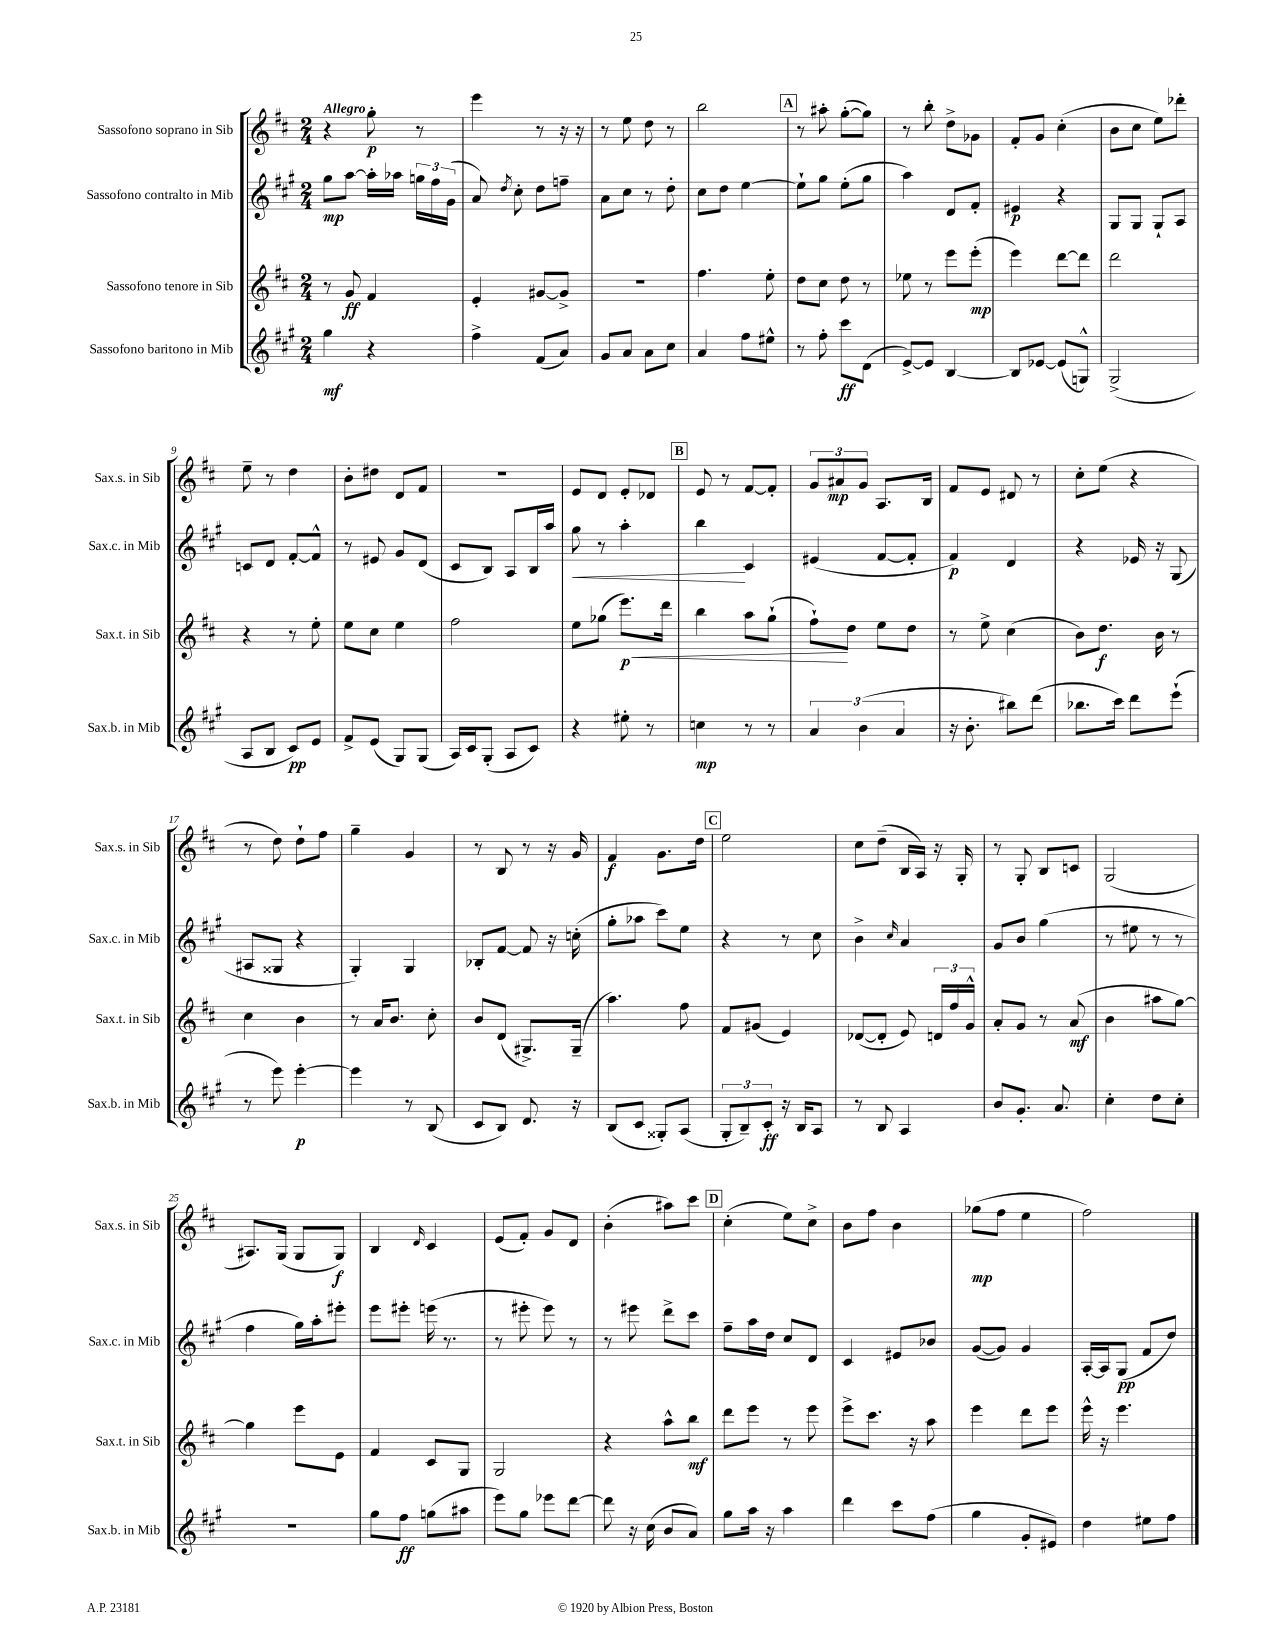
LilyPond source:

<<
\new StaffGroup <<
\new Staff = "s0" \with { instrumentName = "Sassofono soprano in Sib" shortInstrumentName = "Sax.s. in Sib" } {
    \clef treble \key d \major \numericTimeSignature \time 2/4 \tempo "Allegro"
    \autoBeamOff r4 g''8-.\p r8 |
    e'''4 r8 r16 r16 |
    r8 e''8 d''8 r8 |
    b''2 |
    \mark \markup { \box "A" } r8 ais''8-. g''8[~-.( g''8]) |
    r8 b''8-. d''8[-> ges'8] |
    fis'8[-. g'8] cis''4-.( |
    b'8[ cis''8] e''8[) des'''8]-. |
    e''8-- r8 d''4 |
    b'8[-. dis''8] d'8[ fis'8] |
    r2 |
    e'8[ d'8] e'8[-. des'8] |
    \mark \markup { \box "B" } e'8 r8 fis'8[~ fis'8]-. |
    \tuplet 3/2 { g'8[ ais'8\mp g'8] } a8.[ b16] |
    fis'8[ e'8] dis'8 r8 |
    cis''8[-. e''8]( r4 |
    r8 d''8) d''8[-! fis''8] |
    g''4-- g'4 |
    r8 b8 r8 r16 g'16 |
    fis'4\f g'8.[ d''16] |
    \mark \markup { \box "C" } e''2 |
    cis''8[ d''8]--( b16[ a16]) r16 g16-. |
    r8 g8-. b8[ c'8] |
    g2( |
    ais8.[) g16]( g8[ g8]\f) |
    b4 \grace { d'16 } cis'4 |
    e'8[( fis'8]-.) g'8[ d'8] |
    b'4-.( ais''8[) cis'''8] |
    \mark \markup { \box "D" } cis''4-.( e''8[) cis''8]-> |
    b'8[ fis''8] b'4 |
    ges''8[\mp( fis''8] e''4 |
    fis''2) \bar "|." |
}
\new Staff = "s1" \with { instrumentName = "Sassofono contralto in Mib" shortInstrumentName = "Sax.c. in Mib" } {
    \clef treble \key a \major \numericTimeSignature \time 2/4
    \autoBeamOff gis''8[\mp a''8]~ a''16[-. aes''16] \tuplet 3/2 { g''16[ fis''16 gis'16]( } |
    a'8) \acciaccatura { d''8 } cis''8-. d''8[ f''8]-- |
    a'8[ cis''8] r8 d''8-. |
    cis''8[ d''8] e''4~ |
    \mark \markup { \box "A" } e''8[-! gis''8] e''8[-.( gis''8] |
    a''4) d'8[ fis'8]-. |
    eis'4\p r4 |
    gis8[ gis8] gis8[-! a8] |
    c'8[ d'8] fis'8[~-. fis'8]-^ |
    r8 eis'8 gis'8[ d'8]( |
    cis'8[ b8]) a8[ b16 a''16] |
    gis''8\< r8 a''4-. |
    \mark \markup { \box "B" } b''4\! cis'4 |
    eis'4( fis'8[~ fis'8]-. |
    fis'4\p) d'4 |
    r4 ees'16 r16 gis8( |
    ais8[ gisis8] r4 |
    gis4-.) gis4 |
    bes8[-. fis'8]~ fis'8 r16 c''16-.( |
    gis''8[-. aes''8] cis'''8[) e''8] |
    \mark \markup { \box "C" } r4 r8 cis''8 |
    b'4-> \grace { cis''16 } a'4 |
    gis'8[ b'8] gis''4( |
    r8 eis''8 r8 r8 |
    fis''4 gis''16[) a''16-. eis'''8]-. |
    e'''8[ eis'''8]-. e'''16( r8. |
    r8 eis'''8-. eis'''8) r8 |
    r8 eis'''8 d'''8[-> cis'''8] |
    \mark \markup { \box "D" } fis''8[-- a''16 d''16] cis''8[ d'8] |
    cis'4 eis'8[ bes'8] |
    gis'8[~( gis'8]) gis'4 |
    a16[~-. a16 gis8]\pp( fis'8[ d''8]) \bar "|." |
}
\new Staff = "s2" \with { instrumentName = "Sassofono tenore in Sib" shortInstrumentName = "Sax.t. in Sib" } {
    \clef treble \key d \major \numericTimeSignature \time 2/4
    \autoBeamOff r8 g'8\ff fis'4 |
    e'4-. gis'8[~ gis'8]-> |
    r2 |
    fis''4. e''8-. |
    \mark \markup { \box "A" } d''8[ cis''8] d''8 r8 |
    ees''8 r8 e'''8[ e'''8]-.\mp( |
    e'''4) d'''8[~ d'''8] |
    d'''2 |
    r4 r8 e''8-. |
    e''8[ cis''8] e''4 |
    fis''2 |
    e''8[ ges''8]( e'''8.[\p\<) d'''16] |
    \mark \markup { \box "B" } b''4 a''8[ g''8]-!( |
    fis''8[-!\!) d''8] e''8[ d''8] |
    r8 e''8-> cis''4( |
    b'8[) d''8.]\f b'16 r8 |
    cis''4 b'4 |
    r8 a'16[ b'8.] cis''8-. |
    b'8[ d'8]( gis8.[->) gis16]--( |
    a''4.) fis''8 |
    \mark \markup { \box "C" } fis'8[ gis'8]( e'4) |
    des'8[~( des'8]-. e'8) \tuplet 3/2 { d'16[ fis''16 g'16]-^ } |
    a'8[-. g'8] r8 a'8\mf( |
    b'4 ais''8[ g''8]~) |
    g''4 e'''8[ e'8] |
    fis'4 cis'8[ g8] |
    g2 |
    r4 a''8[-^ b''8]\mf |
    \mark \markup { \box "D" } d'''8[ e'''8] r8 e'''8 |
    e'''8[-> cis'''8.] r16 a''8 |
    e'''4 d'''8[ e'''8] |
    e'''16-^ r16 e'''4. \bar "|." |
}
\new Staff = "s3" \with { instrumentName = "Sassofono baritono in Mib" shortInstrumentName = "Sax.b. in Mib" } {
    \clef treble \key a \major \numericTimeSignature \time 2/4
    \autoBeamOff gis''4\mf r4 |
    fis''4-> fis'8[( a'8]) |
    gis'8[ a'8] a'8[ cis''8] |
    a'4 fis''8[ eis''8]-^ |
    \mark \markup { \box "A" } r8 fis''8-. cis'''8[\ff d'8]( |
    e'8[~->) e'8] b4~ |
    b8[ ees'8]~ ees'8[( g8]-^) |
    gis2->( |
    a8[ b8] cis'8[\pp) e'8] |
    fis'8[-> e'8]( gis8[) gis8]( |
    a16[) cis'16 gis8]-.( a8[ cis'8]) |
    r4 eis''8-. r8 |
    \mark \markup { \box "B" } c''4\mp r8 r8 |
    \tuplet 3/2 { a'4 b'4( a'4 } |
    r16 b'8.-. bis''8[) d'''8]( |
    bes''8.[ cis'''16]) d'''8[ e'''8]-!( |
    r8 e'''8) e'''4~-.\p |
    e'''4 r8 b8( |
    cis'8[ b8]) d'8. r16 |
    b8[( cis'8] gisis8[-.) a8]( |
    \mark \markup { \box "C" } \tuplet 3/2 { gis8[-. b8--) cis'8]-.\ff } r16 b16[ a8] |
    r8 b8 a4 |
    b'8[ gis'8.]-. a'8. |
    cis''4-. d''8[ cis''8]-. |
    r2 |
    gis''8[ fis''8]\ff g''8[( ais''8] |
    e'''8[) gis''8] ees'''8[ d'''8]~ |
    d'''8 r16 cis''16( b'8[ a'8]) |
    \mark \markup { \box "D" } gis''8[ a''16] r16 a''4 |
    d'''4 cis'''8[ fis''8]( |
    gis''4 gis'8[-. eis'8]) |
    d''4 eis''8[ fis''8] \bar "|." |
}
>>
>>
